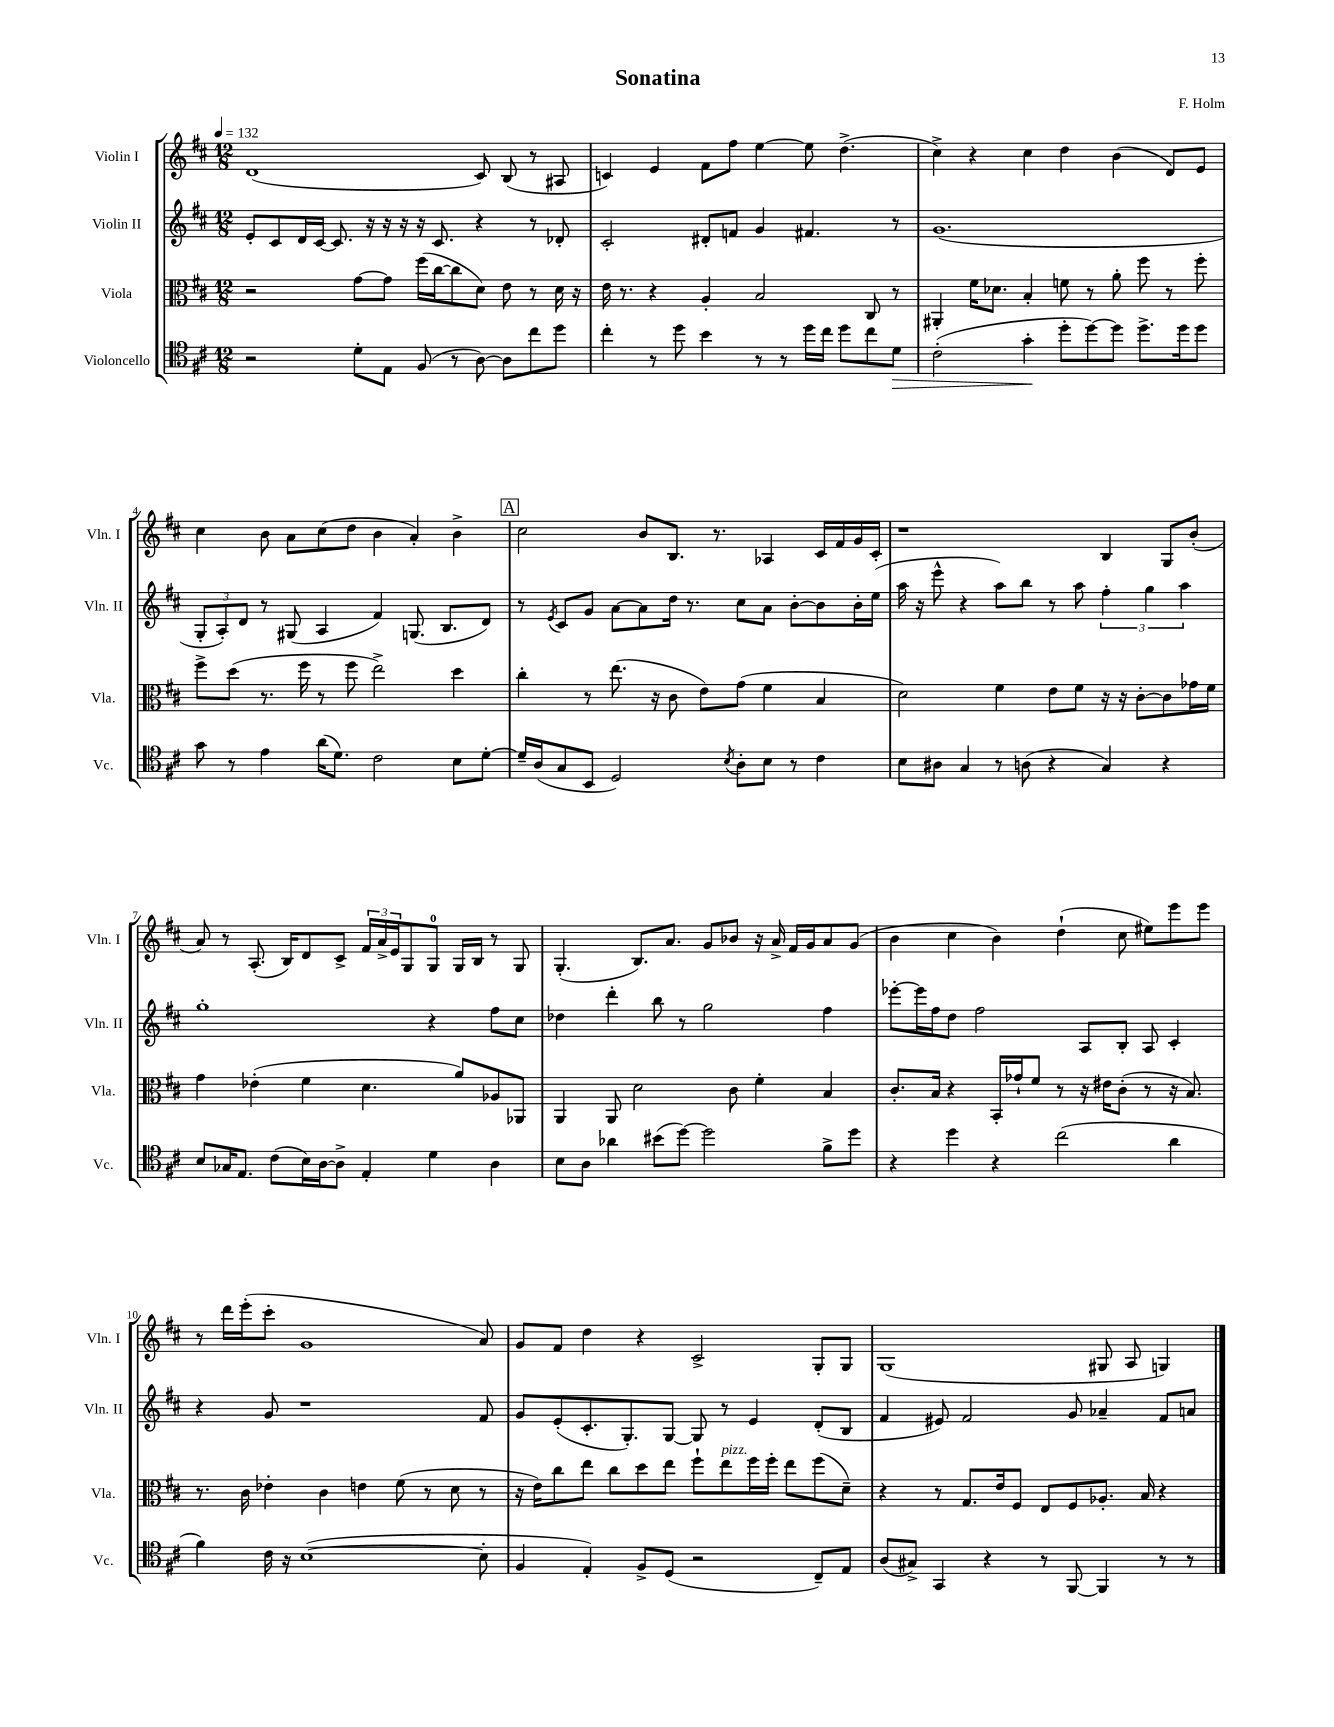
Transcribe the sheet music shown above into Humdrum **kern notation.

**kern	**kern	**kern	**kern
*staff4	*staff3	*staff2	*staff1
*clefC4	*clefC3	*clefG2	*clefG2
*k[f#c#]	*k[f#c#]	*k[f#c#]	*k[f#c#]
*M12/8	*M12/8	*M12/8	*M12/8
*MM132	*MM132	*MM132	*MM132
2r	2r	8e'	(1d
.	.	8c#	.
.	.	16d	.
.	.	[16c#	.
.	.	8.c#]	.
8d'	[8g	.	.
.	.	16r	.
8E	8g]	16r	.
.	.	16r	.
(8F#	(16ff#	16r	.
.	[16cc#	8.c#	.
8r	8cc#]	.	.
[8A)	8d)	4r	8c#)
8A]	8e	.	(8B
8cc#	8r	8r	8r
8dd	16d	8d-'	8A#
.	16r	.	.
=	=	=	=
4cc#'	16e	2c#'	4c)
.	8.r	.	.
8r	4r	.	4e
8dd	.	.	.
4b	4A'	8d#'	8f#
.	.	8f	8ff#
8r	2B	4g	[4ee
8r	.	.	.
16dd	.	4.f#	8ee]
16cc#	.	.	.
8dd	.	.	(4.dd^
8cc#	8C#	.	.
8d	8r	8r	.
=	=	=	=
(2c#'	4AA#'	(1.g	4cc#^)
.	16f#	.	4r
.	8.d-	.	.
4g'	4B'	.	4cc#
8dd'	8f	.	4dd
[8dd)	8r	.	.
8dd]	8a'	.	(4b
8.dd^	8ff#	.	.
.	8r	.	8d)
16dd	.	.	.
8dd	8ff#'	.	8e
=	=	=	=
8g	8ff#^	12G'	4cc#
.	.	12A')	.
8r	(8dd	.	.
.	.	12d	.
4e	8.r	8r	8b
.	.	(8G#	8a
.	16ff#	.	.
(16a	8r	4A	(8cc#
8.d)	.	.	.
.	8ff#	.	8dd
2c#	2ee^)	4f#)	4b
.	.	(8.G	4a')
.	.	8.B	.
8B	4dd	.	4b^
[8d'	.	8d)	.
=	=	=	=
16d~]	4cc#'	8r	2cc#
(16A	.	.	.
.	.	8qe	.
8G	.	8c#	.
8BB	8r	8g	.
2D)	(8.ee	[8a	.
.	.	8a]	8b
.	16r	.	.
.	8c#	16dd	8.B
.	.	8.r	.
.	8e)	.	.
.	.	.	8.r
8qB	.	.	.
8A'	(8g	8cc#	.
8B	4f#	8a	4A-
8r	.	[8b'	.
4c#	4B	8b]	16c#
.	.	.	16f#
.	.	16b'	16g
.	.	(16ee	16c#'
=	=	=	=
8B	2d)	16aa	1r
.	.	16r	.
8A#	.	8eee^^	.
4G	.	4r	.
8r	4f#	8aa)	.
(8A	.	8bb	.
4r	8e	8r	.
.	8f#	8aa	.
4G)	16r	6ff#'	4B
.	16r	.	.
.	[8c#'	.	.
.	.	6gg	.
4r	8c#]	.	8G
.	.	6aa	.
.	16g-	.	(8b'
.	16f#	.	.
=	=	=	=
8B	4g	1gg'	8a)
16G-	.	.	8r
8.E	.	.	.
.	(4e-'	.	(8.A'
(8c#	.	.	.
.	.	.	16B)
16B)	4f#	.	8d
[16A	.	.	.
8A^]	.	.	8c#^
4E'	4.d	.	24f#
.	.	.	24a^
.	.	.	24e
.	.	.	8G
4d	.	4r	8G
.	8a)	.	16G
.	.	.	16B
4A	8A-	8ff#	8r
.	8AA-	8cc#	8G
=	=	=	=
8B	4AA	4dd-	(4.G'
8A	.	.	.
4a-	8AA	4ddd'	.
.	2d	.	8.B)
(8b#	.	8bb	.
.	.	.	8.a
[8dd)	.	8r	.
2dd]	.	2gg	8g
.	8c#	.	8b-
.	4f#'	.	16r
.	.	.	16a^
.	.	.	16f#
.	.	.	16g
8f#^	4B	4ff#	8a
8dd	.	.	(8g
=	=	=	=
4r	8.c#'	[8eee-'	4b
.	.	16eee-]	.
.	16B	16ff#	.
4dd	4r	8dd	4cc#
.	.	2ff#	.
4r	16BB'	.	4b)
.	16g-`	.	.
.	8f#	.	.
(2cc#	8r	.	(4dd`
.	16r	8A	.
.	16e#	.	.
.	(8c#'	8B'	8cc#
.	8r	8A	8ee#)
4a	16r	4c#'	8eee
.	8.B)	.	.
.	.	.	8eee
=	=	=	=
4f#)	8.r	4r	8r
.	.	.	16ddd
.	16c#	.	(16eee'
16c#	4e-'	8g	8ccc#'
16r	.	.	.
([1B	.	1r	1g
.	4c#	.	.
.	4e	.	.
.	(8f#	.	.
.	8r	.	.
.	8d	.	.
8B']	8r	8f#	8a)
=	=	=	=
4F#	16r	8g	8g
.	16e)	.	.
.	8cc#	(8e'	8f#
4E')	8ee	8.c#'	4dd
.	8cc#	.	.
.	.	8.G')	.
8F#^	8dd	.	4r
(8D	8ee	[8G	.
2r	8ff#`	8G]	2c#^
.	8ee	8r	.
.	16ff#	4e	.
.	16ff#'	.	.
.	8ee	.	.
8C#~)	(8ff#	(8d'	8G'
8E	8d~)	8B	8G
=	=	=	=
(8A	4r	4f#	(1G
8G#^)	.	.	.
4GG	8r	8e#)	.
.	8.G	2f#	.
4r	.	.	.
.	16e	.	.
.	8F#	.	.
8r	8E	.	.
[8FF#	8F#	8g	.
4FF#]	8.A-'	4a-~	8G#
.	.	.	8A
.	16B	.	.
8r	4r	8f#	4G)
8r	.	8a	.
==	==	==	==
*-	*-	*-	*-
